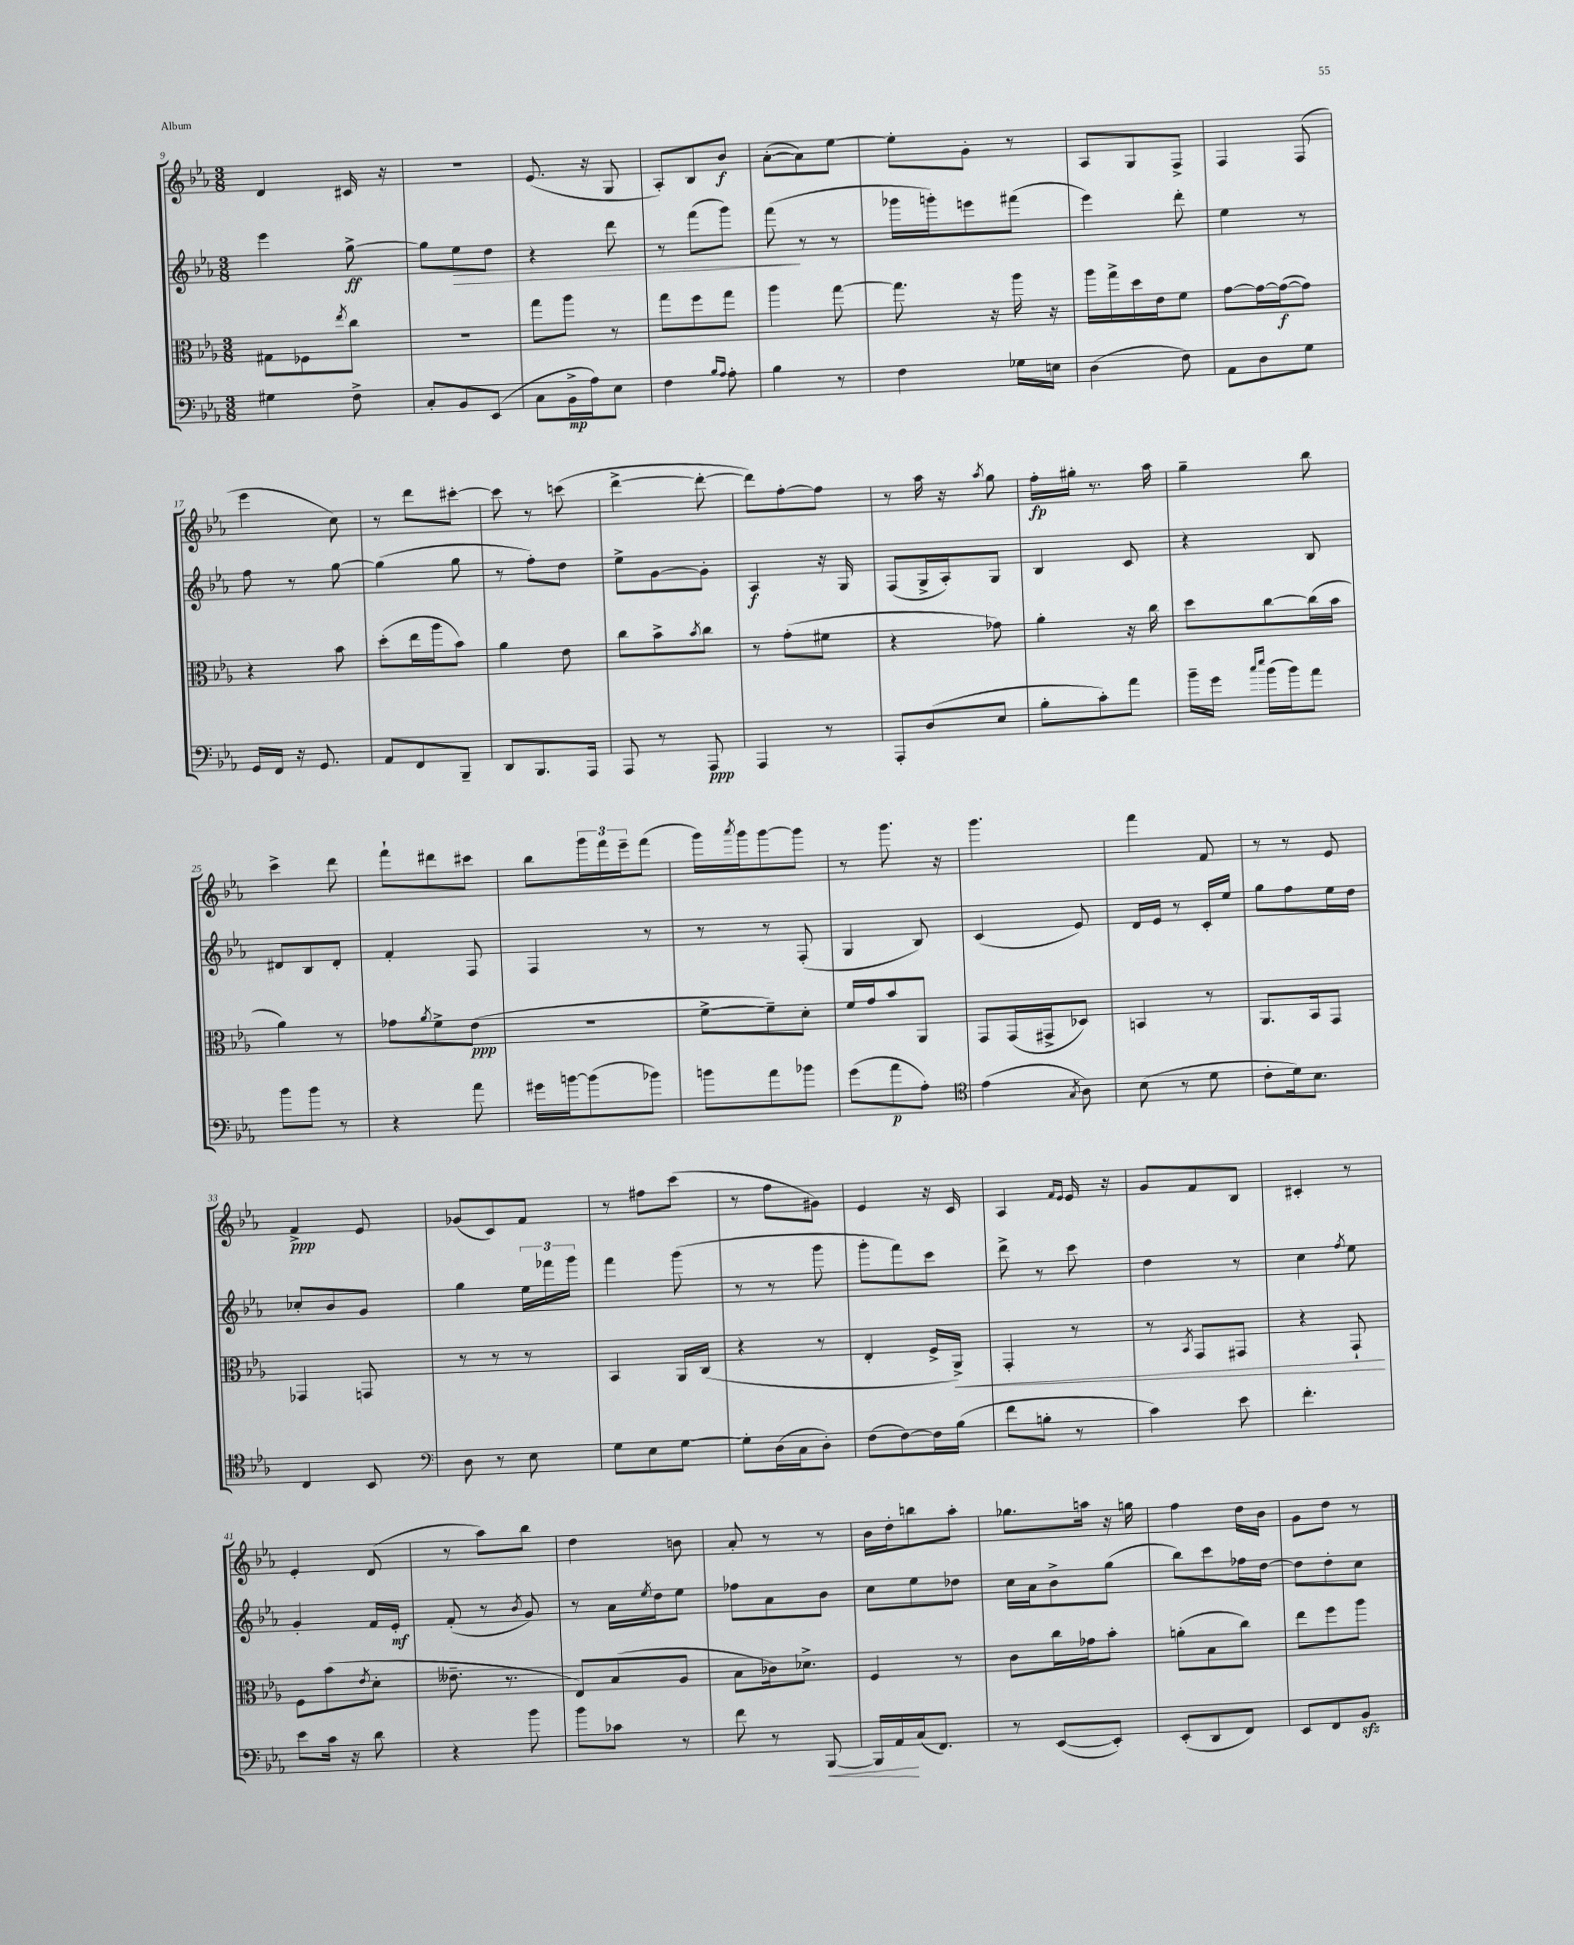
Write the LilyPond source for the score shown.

<<
\new StaffGroup <<
\new Staff = "s0" {
    \clef treble \key ees \major \numericTimeSignature \time 3/8
    d'4 cis'16 r16 |
    R4. |
    ees'8.( r16 g8 |
    aes8-.) bes8 bes'8\f |
    aes'8~-.( aes'8) ees''8~ |
    ees''8-. g'8-. r8 |
    aes8 g8 f8-> |
    f4 f8( |
    ees'''4 c''8) |
    r8 d'''8 cis'''8~-. |
    cis'''8 r8 c'''8( |
    d'''4~-> d'''8~-. |
    d'''8) f''8~-. f''8 |
    r8 aes''16 r16 \acciaccatura { aes''8 } g''8 |
    f''16-.\fp gis''16-. r8. aes''16 |
    g''4-- bes''8 |
    c'''4-> d'''8 |
    f'''8-! dis'''8 cis'''8 |
    bes''8 \tuplet 3/2 { g'''16 f'''16 ees'''16-- } f'''8( |
    g'''16) \acciaccatura { aes'''8 } g'''16 g'''8~ g'''8 |
    r8 g'''8. r16 |
    g'''4. |
    f'''4 f'8 |
    r8 r8 ees'8 |
    f'4->\ppp ees'8 |
    ges'8( c'8) f'8 |
    r8 fis''8 c'''8( |
    r8 f''8 gis'8) |
    ees'4 r16 c'16 |
    aes4 \grace { f'16 ees'16 } ees'16 r16 |
    g'8 f'8 bes8 |
    cis'4-. r8 |
    ees'4-. d'8( |
    r8 aes''8) bes''8 |
    d''4 b'8 |
    aes'8-. r8 r8 |
    bes'16 d''16-. b''8 aes''8-. |
    ges''8. a''16 r16 g''16 |
    f''4 d''16 bes'16 |
    g'8 d''8 r8 \bar "|." |
}
\new Staff = "s1" {
    \clef treble \key ees \major \numericTimeSignature \time 3/8
    ees'''4 g''8~->\ff |
    g''8 ees''8\> d''8 |
    r4 d'''8 |
    r8 f'''8( g'''8) |
    f'''8\!( r8 r8 |
    ges'''16 g'''16-.) e'''8 fis'''8( |
    ees'''4) d'''8-. |
    ees''4 r8 |
    f''8 r8 g''8~ |
    g''4( g''8 |
    r8 f''8-.) d''8 |
    ees''8-> g'8~ g'8-. |
    aes4\f r16 g16 |
    f8( g16-> aes16-.) g8 |
    bes4 c'8 |
    r4 bes8 |
    dis'8 bes8 dis'8-. |
    f'4-. f8 |
    f4 r8 |
    r8 r8 f8-.( |
    g4 bes8) |
    c'4( ees'8) |
    d'16 ees'16 r8 c'16-. ees''16 |
    g''8 f''8 ees''16 d''16 |
    ces''8-. bes'8 g'8 |
    g''4 \tuplet 3/2 { ees''16 fes'''16 g'''16 } |
    f'''4 g'''8( |
    r8 r8 g'''8 |
    g'''8-. f'''8) c'''8 |
    d'''8-> r8 c'''8 |
    d''4 r8 |
    c''4 \acciaccatura { f''8 } ees''8 |
    g'4-. f'16 ees'16-.\mf |
    f'8-.( r8 \acciaccatura { bes'8 } g'8) |
    r8 aes'16 \acciaccatura { ees''8 } d''16 ees''8 |
    fes''8 aes'8 bes'8 |
    c''8 ees''8 des''8 |
    c''16 aes'16 bes'8-> g''8( |
    bes''8) c'''8 fes''16 d''16~ |
    d''8 d''8-. c''8 \bar "|." |
}
\new Staff = "s2" {
    \clef alto \key ees \major \numericTimeSignature \time 3/8
    gis8 fes8 \acciaccatura { ees''8 } c''8 |
    R4. |
    g''8 aes''8 r8 |
    g''8 f''8 g''8 |
    aes''4 g''8~ |
    g''8. r16 aes''16 r16 |
    aes''16 g''16-> d''16 ees'16 f'8 |
    g'8~ g'16~ g'16~\f( g'8) |
    r4 bes'8 |
    d''8-.( ees''16 aes''16 bes'8) |
    aes'4 ees'8 |
    c''8 bes'8-> \acciaccatura { bes'8 } c''8 |
    r8 g'8-.( fis'8 |
    r4 ges'8) |
    aes'4-. r16 c''16 |
    d''8 c''8~ c''16( bes'16 |
    aes'4) r8 |
    ges'8 \acciaccatura { aes'8 } f'8-> ees'8\ppp( |
    R4. |
    f'8~-> f'8--) d'8-. |
    f'16 g'16 bes'8 aes,8 |
    g,8 g,16( gis,16-> des8) |
    b,4 r8 |
    aes,8. bes,16 g,8 |
    ges,4 g,8 |
    r8 r8 r8 |
    bes,4 aes,16 c16( |
    r4 r8 |
    ees4-. f16-> aes,16->\<) |
    g,4-. r8 |
    r8 \acciaccatura { bes,8 } g,8 gis,8 |
    r4 g,8-!\! |
    f8 bes'8( \acciaccatura { ees'8 } d'8-. |
    eeses'8.-- r8. |
    ees8) bes8( aes8 |
    bes8 ces'16) des'8.-> |
    f4 r8 |
    c'8 c''16 ges'16 bes'8-. |
    a'8-.( bes8 c''8) |
    ees''8 f''8 aes''8 \bar "|." |
}
\new Staff = "s3" {
    \clef bass \key ees \major \numericTimeSignature \time 3/8
    gis4 f8-> |
    c8-. bes,8 ees,8( |
    c8 bes,16->\mp aes16) ees8 |
    f4 \grace { bes16 aes16 } aes8-. |
    bes4 r8 |
    f4 ges16 e16 |
    d4( f8) |
    aes,8 d8 g8 |
    g,16 f,16 r16 g,8. |
    aes,8 f,8 bes,,8-- |
    d,8 bes,,8. aes,,16 |
    aes,,8 r8 aes,,8\ppp |
    aes,,4 r8 |
    aes,,8-. d8( ees8 |
    bes8-. c'8-.) aes'8 |
    bes'16-- g'16 \grace { c''16 ees''16 } bes'16( bes'16) aes'8 |
    bes'8 bes'8 r8 |
    r4 aes'8 |
    gis'16 b'16~ b'8( bes'8) |
    b'8 aes'8 bes'8 |
    g'8( aes'8\p aes8-.) |
    \clef tenor ees'4( \acciaccatura { g8 } aes8) |
    bes8( r8 d'8 |
    c'8-. d'16) bes8. |
    c4 bes,8 |
    \clef bass d8 r8 ees8 |
    g8 ees8 g8~ |
    g8-. d16( c16 d8-.) |
    f8( f8~) f16 bes16( |
    f'8 b8-. r8 |
    c'4) ees'8 |
    f'4.-. |
    ees'8 c'16 r16 d'8 |
    r4 bes'8 |
    bes'8 ces'8 r8 |
    f'8 r8 bes,,8~\< |
    bes,,16 aes,16\! c16( f,8.) |
    r8 ees,8~( ees,8-.) |
    ees,8-.( d,8 f,8) |
    ees,8 f,8 bes,8\sfz \bar "|." |
}
>>
>>
\layout { \context { \Score currentBarNumber = #9 } }
